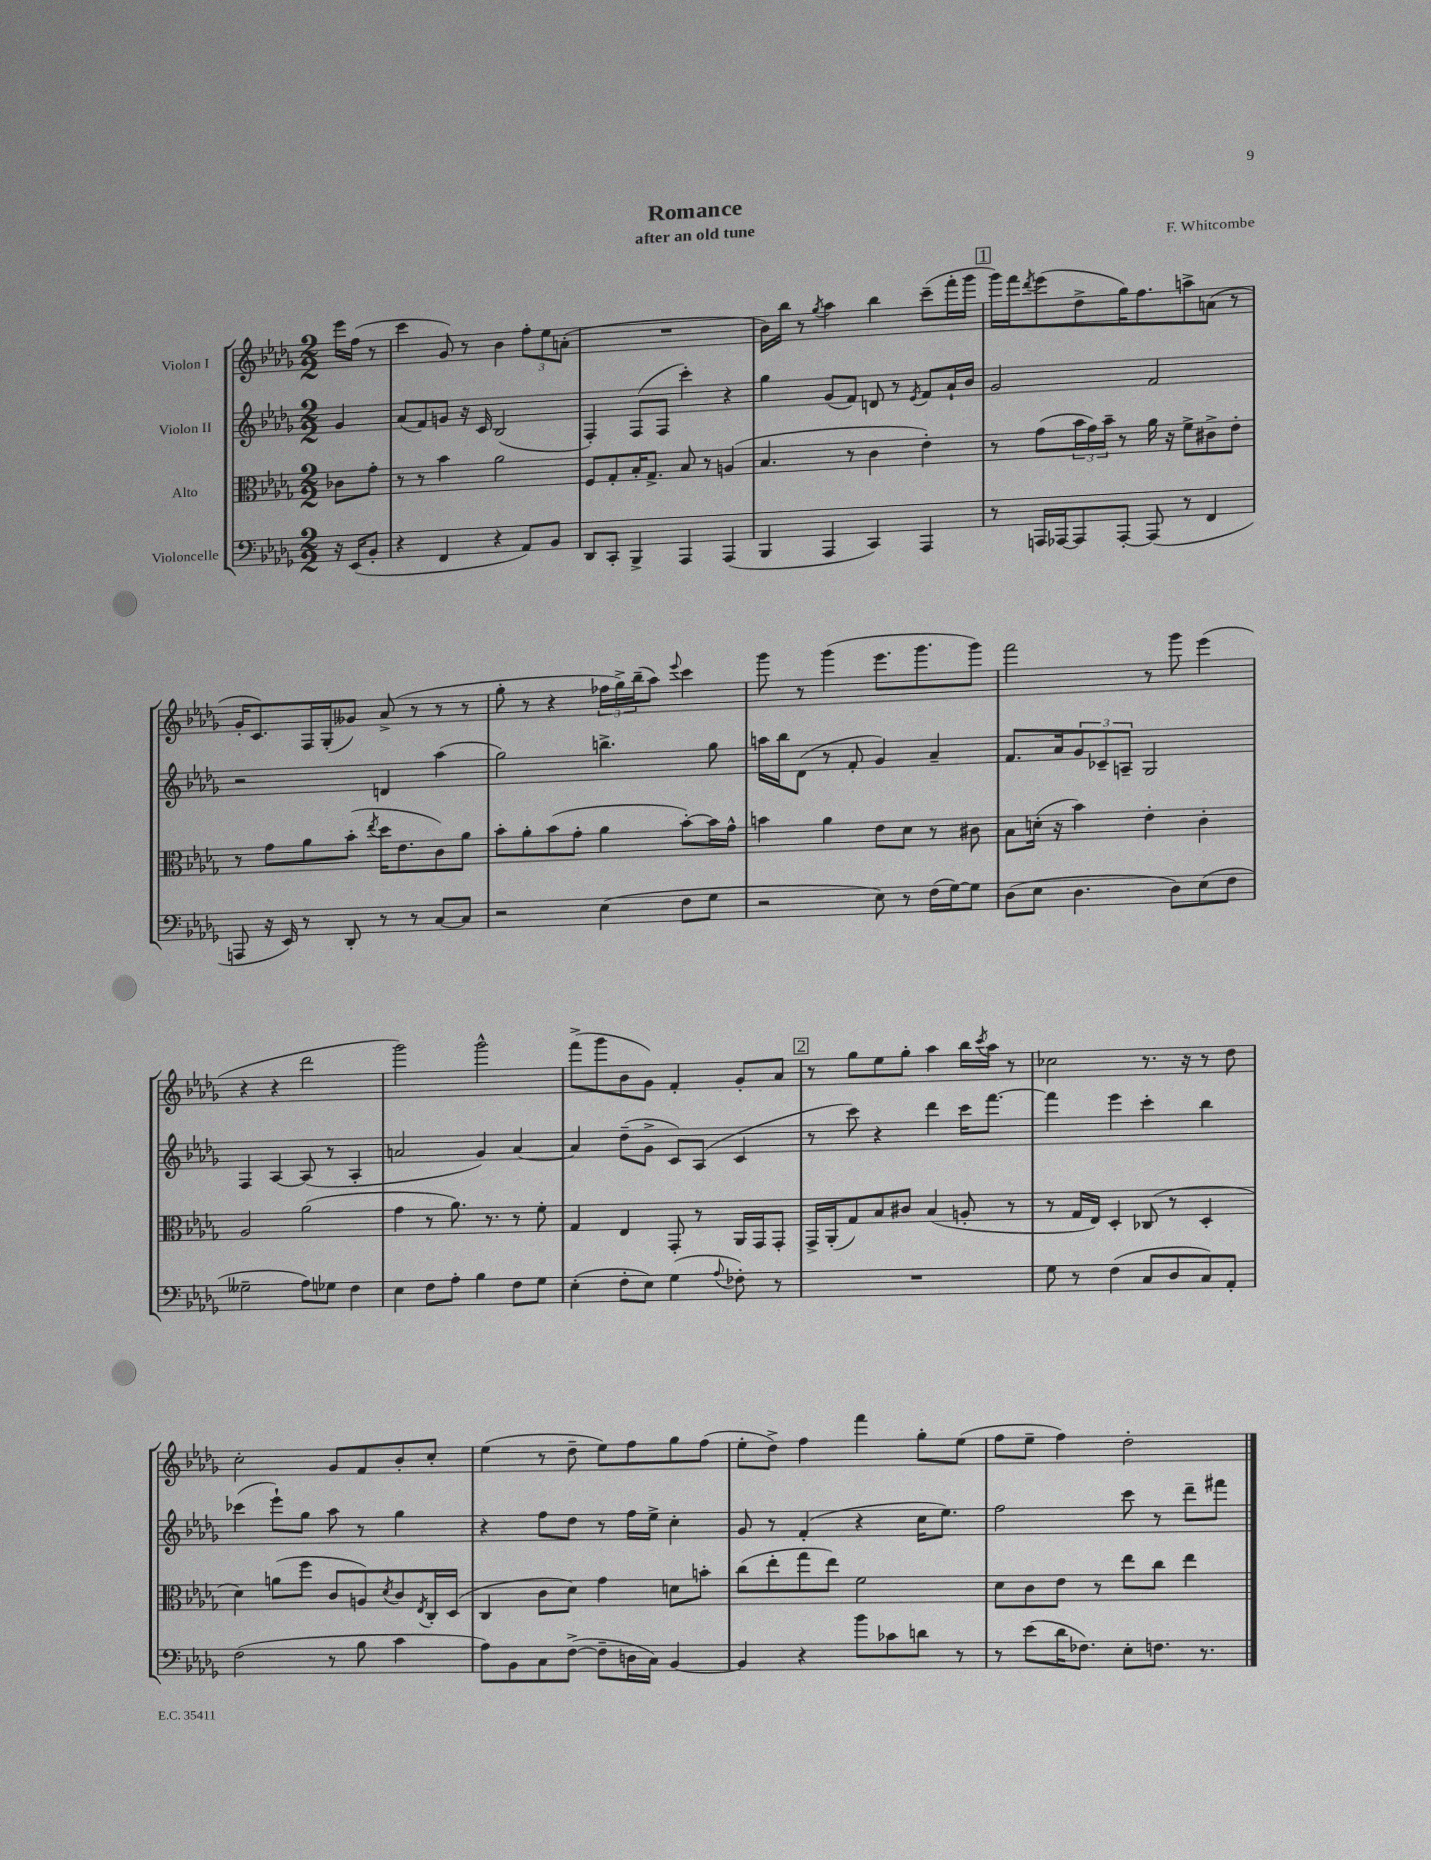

**kern	**kern	**kern	**kern
*staff4	*staff3	*staff2	*staff1
*clefF4	*clefC3	*clefG2	*clefG2
*k[b-e-a-d-g-]	*k[b-e-a-d-g-]	*k[b-e-a-d-g-]	*k[b-e-a-d-g-]
*M2/2	*M2/2	*M2/2	*M2/2
16r	8c-	4g-	16eee-
(16EE-	.	.	(16ff
8BB-'	8g-'	.	8r
=	=	=	=
4r	8r	(8a-	4ccc
.	8r	8f)	.
4FF	4b-	8g	8g-)
.	.	16r	8r
.	.	16c	.
4r	2a-	(2B-	4b-
8AA-)	.	.	12ff'
.	.	.	12ee-
8BB-	.	.	.
.	.	.	(12a'
=	=	=	=
8DD-	8F	4F')	1r
8CC'	8G-'	.	.
4BBB-^	16B-'	(8F	.
.	8.G-^	.	.
.	.	8F	.
4AAA-	8B-	4ccc')	.
.	8r	.	.
(4AAA-	(4A	4r	.
=	=	=	=
4BBB-	4.B-	4gg-	16b-)
.	.	.	16bb-
.	.	.	8r
.	.	.	8qgg-
4AAA-	.	(8g-	4aa-
.	8r	8f)	.
4CC)	4c	8d	4bb-
.	.	8r	.
.	.	8qe-	.
4AAA-	4e-')	8f	(8ccc~
.	.	16a-`	16fff'
.	.	16b-	16ggg-
=	=	=	=
8r	8r	2g-	16ggg-)
.	.	.	16fff
.	.	.	8qddd-
16AAA	(8g-	.	(8eee-
[16AAA-	.	.	.
8AAA-]	24b-	.	8dd-^
.	24g-)	.	.
.	24b-~	.	.
[8AAA-'	8r	.	16gg-)
.	.	.	8.ff
(8AAA-]	16a-	2f	.
.	16r	.	.
8r	8f^	.	8aa^
4FF	8c#^	.	(8a
.	8e-'	.	8r
=	=	=	=
8AAA	8r	2r	16g-'
.	.	.	8.c)
16r	8g-	.	.
16EE-)	.	.	.
8r	8a-	.	16F
.	.	.	(16G-'
8DD-'	(8b-'	.	8g--)
.	8qee-	.	.
8r	16dd-	4d	(8a-^
.	8.e-	.	.
8r	.	.	8r
[8C	8c)	(4aa-	8r
8C]	8a-	.	8r
=	=	=	=
2r	8b-'	2gg-)	8gg-'
.	8a-'	.	8r
.	(8b-	.	4r
.	8g-'	.	.
(4E-	4a-	4.bb^	24ff-
.	.	.	24gg-^)
.	.	.	(24bb-~
.	.	.	8aa-)
.	.	.	8qqeee-
8F	[8b-')	.	4ccc
8G-	16b-]	8gg-	.
.	16g-^^	.	.
=	=	=	=
2r	4b	16aa	8ggg-
.	.	16bb-	.
.	.	(8d-	8r
.	4a-	8r	(4ggg-
.	.	8f'	.
8E-)	8e-	4g-)	8.eee-
8r	8d-	.	.
.	.	.	8.ggg-
(16F	8r	4a-~	.
[16G-)	.	.	.
8G-]	8c#	.	8ggg-)
=	=	=	=
(8D-	8B-	8.f	2fff
8E-	(16d'	.	.
.	16r	16a-	.
4.D-	4b-)	12g-	.
.	.	12c-~	.
.	.	12A~	.
.	4e-'	2G-	8r
8D-)	.	.	8ggg-
(8E-	4c'	.	(4eee-
8F	.	.	.
=	=	=	=
2G--~	2A-	4F	4r
.	.	[4A-	4r
8A-)	(2a-	(8A-]	2ddd-
8G-	.	8r	.
4F	.	4A-'	.
=	=	=	=
4E-	4g-	2a	2ggg-)
8F	8r	.	.
8A-'	8.a-)	.	.
4B-	.	4g-)	2ggg-^^
.	8.r	.	.
8F	8r	[4a	.
8G-	8f'	.	.
=	=	=	=
(4E-'	4G-	4a]	(8fff^
.	.	.	8ggg-
8F'	4E-	(8dd-~	8b-
8E-)	.	8g-^	8g-)
(4G-	8GG-'	8c)	4f'
.	8r	(8A-	.
8qqA-	.	.	.
8F-')	16AA-	4c	8g-'
.	16GG-	.	.
8r	8GG-'	.	8a-
=	=	=	=
1r	16GG-^	8r	8r
.	(16AA-'	.	.
.	8G-)	8ccc)	8gg-
.	8B-	4r	8ee-
.	8c#	.	8gg-'
.	(4B-	4ddd-	4aa-
.	8A'	16ccc	16bb-
.	.	.	8qccc
.	.	[8.fff	16aa-
.	8r	.	8r
=	=	=	=
8G-	8r	4fff]	2cc-
8r	16G-	.	.
.	16E-)	.	.
(4F	4D-'	4eee-	.
8C	(8C-	4ccc'	8.r
8D-	8r	.	.
.	.	.	16r
8C)	4D-'	4bb-	8r
8AA-'	.	.	8dd-
=	=	=	=
(2F	4d-)	(4ccc-	2cc'
.	(8a	8eee-`)	.
.	8ff	8gg-	.
8r	8c	8aa-	8g-
8B-	8A)	8r	8f
.	8qd-	.	.
4c	8c	4gg-	8b-'
.	8qE-	.	.
.	16C'	.	8cc'
.	(16D-	.	.
=	=	=	=
8A-)	4C	4r	(4ee-
8BB-	.	.	.
8C	8c	8ff	8r
([8F^	8d-)	8dd-	8dd-~
8F~]	4g-	8r	8ee-)
16D	.	16ff	8ff
16C)	.	16ee-^	.
[4BB-	8d	4cc'	8gg-
.	8b'	.	(8ff
=	=	=	=
4BB-]	(8cc	8g-	8ee-'
.	8ee-'	8r	8dd-^)
4r	8gg-	(4f'	4ff
.	8ee-)	.	.
8b-	2f	4r	4fff
8c-	.	.	.
8d	.	16cc	8gg-'
.	.	8.ee-)	.
8r	.	.	(8ee-
=	=	=	=
8r	8d-	2ff	8ff
(8e-	8c	.	8ee-~
16d-	8e-	.	4ff)
8.F-)	.	.	.
.	8r	.	.
8E-'	8ee-	8ccc	2dd-'
8.F	8cc	8r	.
.	4ee-	8ddd-~	.
8.r	.	.	.
.	.	8fff#	.
==	==	==	==
*-	*-	*-	*-
